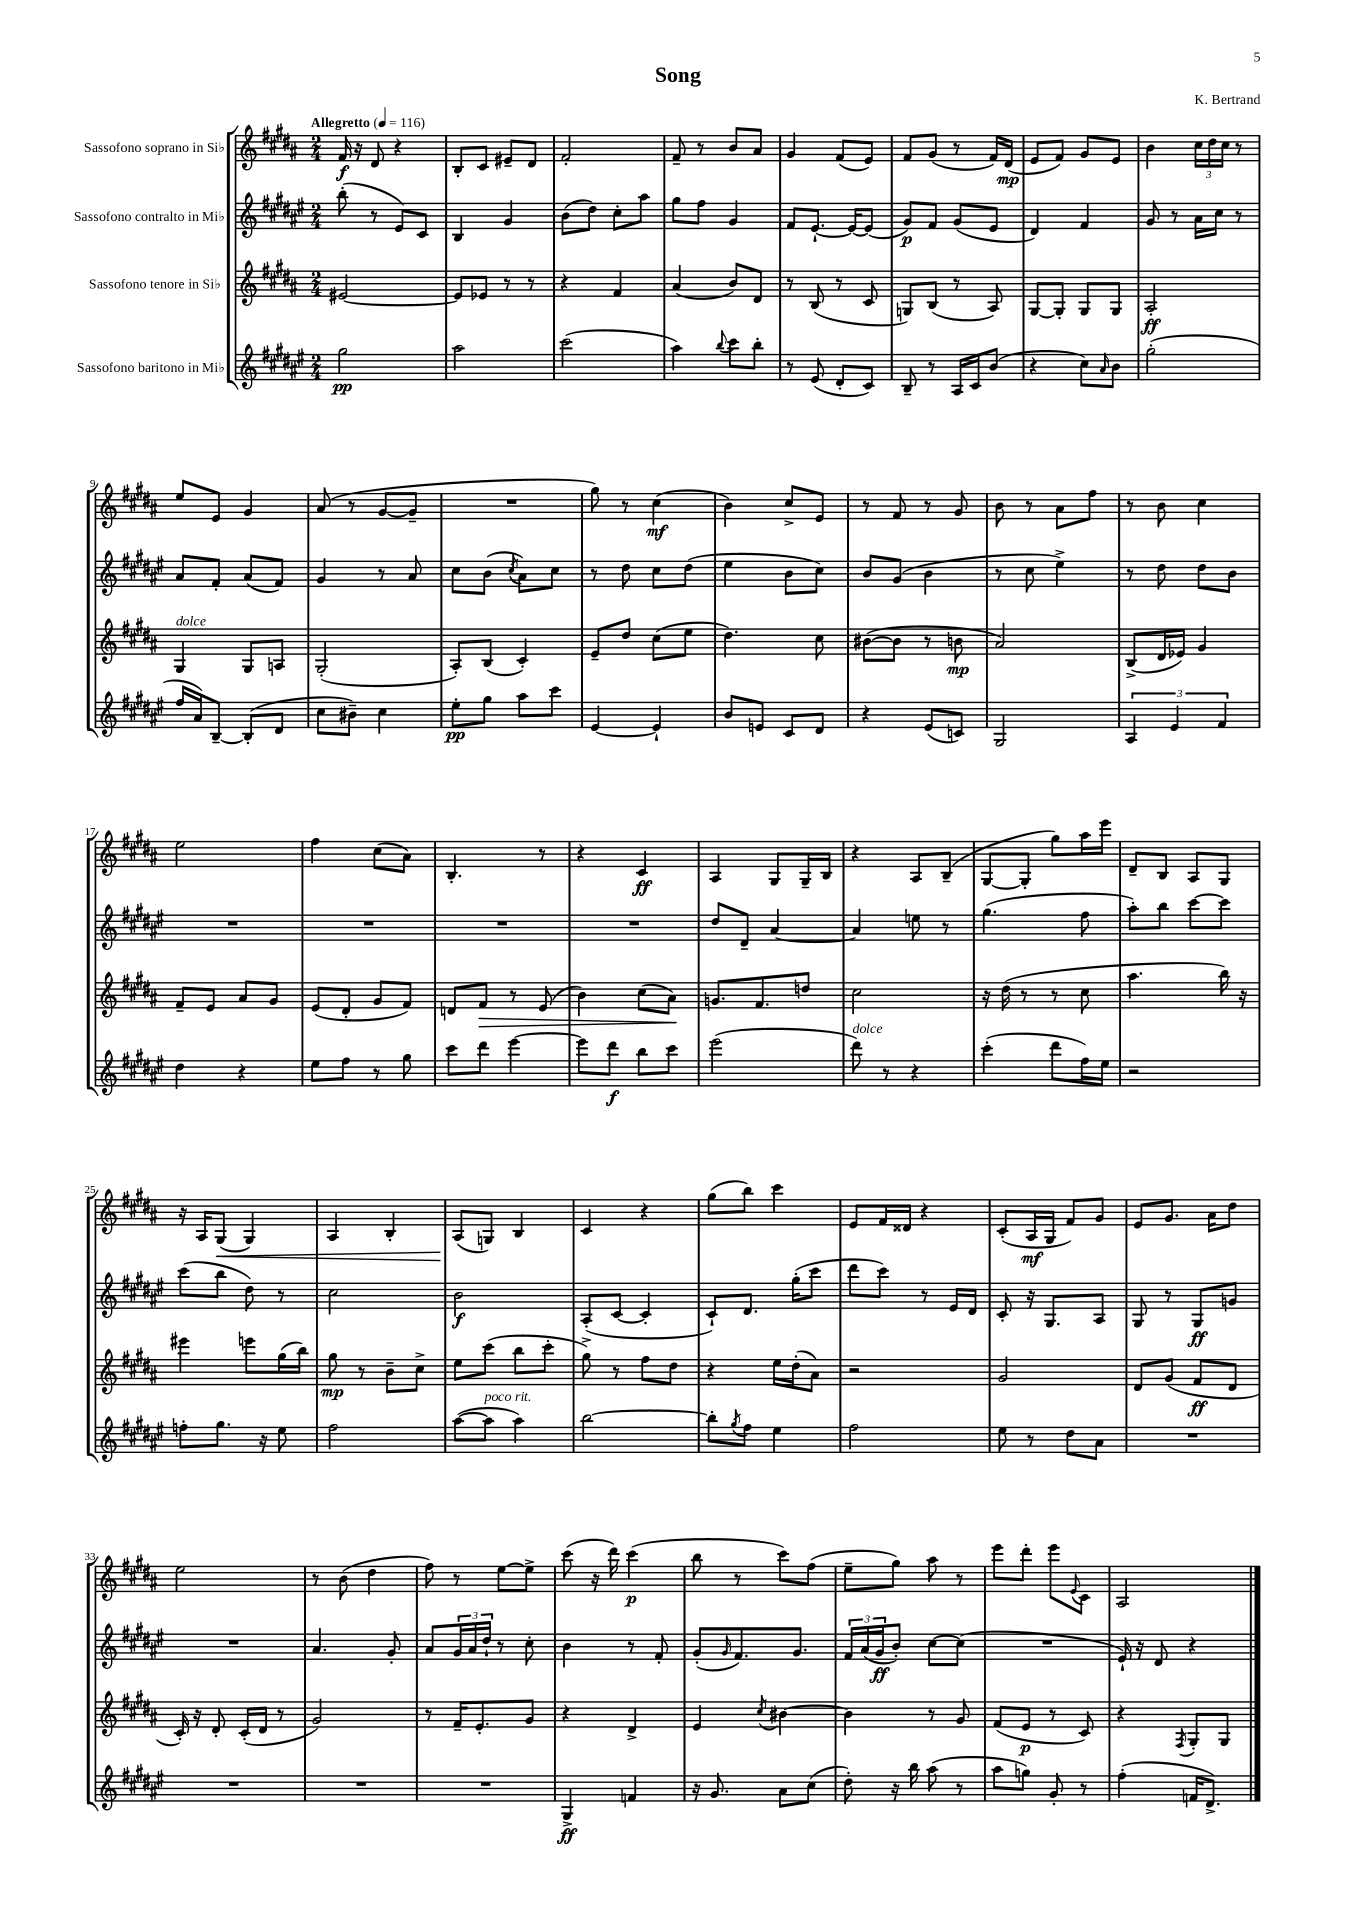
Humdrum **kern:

**kern	**kern	**kern	**kern
*staff4	*staff3	*staff2	*staff1
*clefG2	*clefG2	*clefG2	*clefG2
*k[f#c#g#d#a#e#]	*k[f#c#g#d#a#]	*k[f#c#g#d#a#e#]	*k[f#c#g#d#a#]
*M2/4	*M2/4	*M2/4	*M2/4
*MM116	*MM116	*MM116	*MM116
2gg#\	[2e#/	(8bb'\	16f#/
.	.	.	16r
.	.	8r	8d#/
.	.	8e#/L)	4r
.	.	8c#/J	.
=	=	=	=
2aa#\	8e#/]L	4B/	8B'/L
.	8e-/J	.	8c#/J
.	8r	4g#/	8e#~/L
.	8r	.	8d#/J
=	=	=	=
(2ccc#\	4r	(8b\L	2f#'/
.	.	8dd#\J)	.
.	4f#/	8cc#'\L	.
.	.	8aa#\J	.
=	=	=	=
4aa#\)	(4a#/	8gg#\L	8f#~/
.	.	8ff#\J	8r
8qqbb/	.	.	.
8ccc#\L	8b/L)	4g#/	8b/L
8bb'\J	8d#/J	.	8a#/J
=	=	=	=
8r	8r	8f#/L	4g#/
(8e#/	(8B/	[8.e#`/J	.
8d#'/L	8r	.	(8f#/L
.	.	16e#/_LK	.
8c#/J)	8c#/	(8e#/]J	8e/J)
=	=	=	=
8B~/	8G/L)	8g#/L)	8f#/L
8r	(8B/J	8f#/J	(8g#/J
16A#/LL	8r	(8g#/L	8r
16c#/J	.	.	.
(8b/J	8A#/)	8e#/J	16f#/LL)
.	.	.	(16d#/JJ
=	=	=	=
4r	[8G#/L	4d#/)	8e/L
.	8G#'/]J	.	8f#/J)
8cc#\L)	8G#/L	4f#/	8g#/L
16qqa#/	.	.	.
8b\J	8G#/J	.	8e/J
=	=	=	=
(2gg#'\	2A#'/	8g#/	4b\
.	.	8r	.
.	.	16a#\LL	24cc#\LL
.	.	.	24dd#\
.	.	16cc#\JJ	.
.	.	.	24cc#\JJ
.	.	8r	8r
=	=	=	=
16ff#/LL	4G#/	8a#/L	8ee/L
16a#/J)	.	.	.
[8B~/J	.	8f#'/J	8e/J
(8B'/]L	8G#/L	(8a#/L	4g#/
8d#/J	8A/J	8f#/J)	.
=	=	=	=
8cc#\L	(2G#'/	4g#/	(8a#/
8b#~\J)	.	.	8r
4cc#\	.	8r	[8g#/L
.	.	8a#/	8g#~/]J
=	=	=	=
8ee#'\L	8A#'/L)	8cc#\L	2r
8gg#\J	(8B/J	(8b\J	.
.	.	8qcc#/	.
8aa#\L	4c#'/)	8a#\L)	.
8ccc#\J	.	8cc#\J	.
=	=	=	=
[4e#/	8e~/L	8r	8gg#\)
.	8dd#/J	8dd#\	8r
4e#`/]	(8cc#\L	8cc#\L	(4cc#\
.	8ee\J	(8dd#\J	.
=	=	=	=
8b/L	4.dd#\)	4ee#\	4b\)
8e/J	.	.	.
8c#/L	.	8b\L	8cc#^/L
8d#/J	8cc#\	8cc#\J)	8e/J
=	=	=	=
4r	([8b#\L	8b/L	8r
.	8b#\]J	(8g#/J	8f#/
(8e#/L	8r	4b\	8r
8c/J)	8b\	.	8g#/
=	=	=	=
2G#/	2a#/)	8r	8b\
.	.	8cc#\	8r
.	.	4ee#^\)	8a#\L
.	.	.	8ff#\J
=	=	=	=
6A#/	(8B^/L	8r	8r
.	16d#/L	8dd#\	8b\
6e#/	.	.	.
.	16e-/JJ)	.	.
.	4g#/	8dd#\L	4cc#\
6f#/	.	.	.
.	.	8b\J	.
=	=	=	=
4dd#\	8f#~/L	2r	2ee\
.	8e/J	.	.
4r	8a#/L	.	.
.	8g#/J	.	.
=	=	=	=
8ee#\L	(8e/L	2r	4ff#\
8ff#\J	8d#'/J	.	.
8r	8g#/L	.	(8cc#\L
8gg#\	8f#/J)	.	8a#\J)
=	=	=	=
8ccc#\L	8d/L	2r	4.B'/
8ddd#\J	8f#/J	.	.
[4eee#\	8r	.	.
.	(8e/	.	8r
=	=	=	=
8eee#\]L	4b\)	2r	4r
8ddd#\J	.	.	.
8bb\L	(8cc#\L	.	4c#/
8ccc#\J	8a#\J)	.	.
=	=	=	=
(2eee#\	8.g/L	8dd#/L	4A#/
.	.	8d#~/J	.
.	8.f#/	.	.
.	.	[4a#/	8G#/L
.	8dd/J	.	16G#~/L
.	.	.	16B/JJ
=	=	=	=
8ddd#\)	2cc#\	4a#/]	4r
8r	.	.	.
4r	.	8ee\	8A#/L
.	.	8r	(8B~/J
=	=	=	=
(4ccc#'\	16r	(4.gg#\	[8G#/L
.	(16dd#\	.	.
.	8r	.	8G#'/]J
8ddd#\L	8r	.	8gg#\L)
16ff#\L)	8cc#\	8ff#\	16aa#\L
16ee#\JJ	.	.	16eee\JJ
=	=	=	=
2r	4.aa#\	8aa#'\L)	8d#~/L
.	.	8bb\J	8B/J
.	.	[8ccc#\L	8A#/L
.	16bb\)	8ccc#\]J	8G#/J
.	16r	.	.
=	=	=	=
8ff'\L	4eee#\	(8ccc#\L	16r
.	.	.	16A#/LK
8.gg#\J	.	8bb\J	(8G#/J
.	8eee\L	8dd#\)	4G#/)
16r	.	.	.
8ee#\	(16gg#\L	8r	.
.	16bb\JJ)	.	.
=	=	=	=
2ff#\	8gg#\	2cc#\	4A#/
.	8r	.	.
.	8b~\L	.	4B'/
.	8cc#^\J	.	.
=	=	=	=
([8aa#\L	8ee\L	2b\	(8A#/L
8aa#\]J	(8ccc#\J	.	8G/J)
4aa#\)	8bb\L	.	4B/
.	8ccc#'\J	.	.
=	=	=	=
[2bb\	8gg#^\)	(8A#'/L	4c#/
.	8r	[8c#/J	.
.	8ff#\L	4c#'/]	4r
.	8dd#\J	.	.
=	=	=	=
8bb'\]L	4r	8c#`/L)	(8gg#\L
8qgg#/	.	.	.
8ff#\J	.	8.d#/J	8bb\J)
4ee#\	16ee\LL	.	4ccc#\
.	(16dd#'\J	(16gg#'\LK	.
.	8a#\J)	8ccc#\J	.
=	=	=	=
2ff#\	2r	8ddd#\L	8e/L
.	.	8ccc#\J)	16f#/L
.	.	.	16d##/JJ
.	.	8r	4r
.	.	16e#/LL	.
.	.	16d#/JJ	.
=	=	=	=
8ee#\	2g#/	8c#'/	(8c#'/L
8r	.	16r	16A#/L
.	.	8.G#/L	16G#/JJ
8dd#\L	.	.	8f#/L)
8a#\J	.	8A#/J	8g#/J
=	=	=	=
2r	8d#/L	8G#/	8e/L
.	(8g#/J	8r	8.g#/J
.	8f#/L	8G#/L	.
.	.	.	16a#\LK
.	8d#/J	8g/J	8dd#\J
=	=	=	=
2r	16c#'/)	2r	2ee\
.	16r	.	.
.	8d#'/	.	.
.	(16c#'/LL	.	.
.	16d#/JJ	.	.
.	8r	.	.
=	=	=	=
2r	2g#/)	4.a#/	8r
.	.	.	(8b\
.	.	.	4dd#\
.	.	8g#'/	.
=	=	=	=
2r	8r	8a#/L	8ff#\)
.	16f#~/LK	24g#/L	8r
.	.	24a#/	.
.	8.e'/	.	.
.	.	24dd#`/JJ	.
.	.	8r	[8ee\L
.	8g#/J	8cc#'\	8ee^\]J
=	=	=	=
4G#^/	4r	4b\	(8ccc#\
.	.	.	16r
.	.	.	16ddd#\)
4f/	4d#^/	8r	(4ccc#\
.	.	8f#'/	.
=	=	=	=
16r	4e/	(8g#'/L	8bb\
8.g#/	.	.	.
.	.	16qqg#/	.
.	.	8.f#/)	8r
.	8qcc#/	.	.
8a#\L	[4b#\	.	8ccc#\L)
.	.	8.g#/J	.
(8cc#\J	.	.	(8ff#\J
=	=	=	=
8dd#'\)	4b#\]	24f#/LL	8ee~\L
.	.	(24a#/	.
.	.	24g#/J	.
16r	.	8b'/J)	8gg#\J)
16bb\	.	.	.
(8aa#\	8r	[8cc#\L	8aa#\
8r	8g#/	(8cc#\]J	8r
=	=	=	=
8aa#\L	(8f#/L	2r	8eee\L
8gg\J)	8e/J	.	8ddd#'\J
8g#'/	8r	.	8eee\L
.	.	.	8qqe/
8r	8c#/)	.	8c#\J
=	=	=	=
(4ff#'\	4r	16e#`/)	2A#/
.	.	16r	.
.	.	8d#/	.
.	8qF#/	.	.
16f/LK	8G#'/L	4r	.
8.d#^/J)	.	.	.
.	8G#/J	.	.
==	==	==	==
*-	*-	*-	*-
